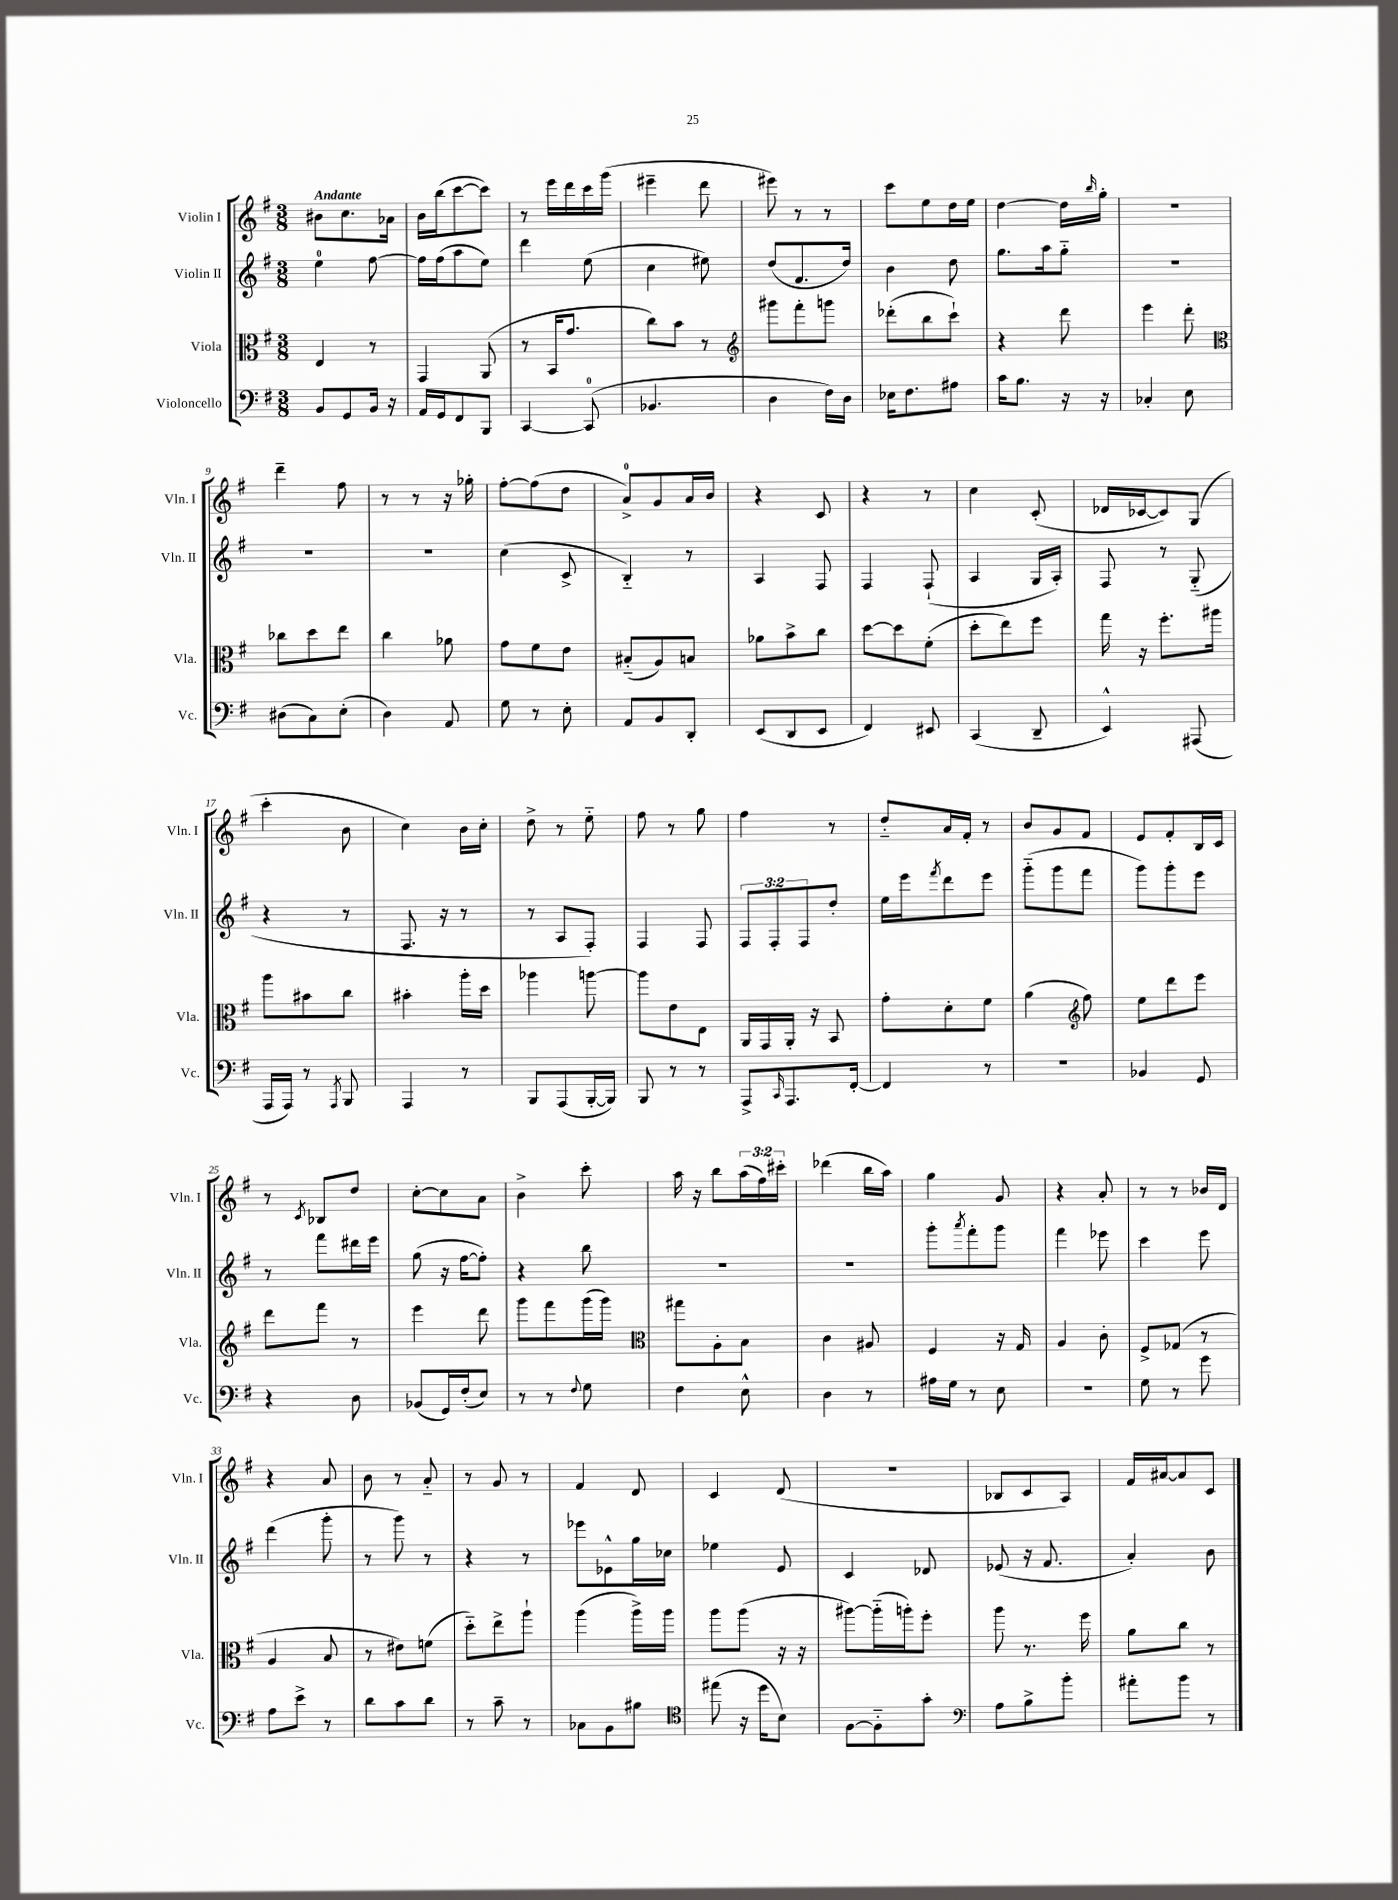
<<
\new StaffGroup <<
\new Staff = "s0" \with { instrumentName = "Violin I" shortInstrumentName = "Vln. I" } {
    \clef treble \key g \major \numericTimeSignature \time 3/8 \override Staff.TupletNumber.text = #tuplet-number::calc-fraction-text \tempo "Andante"
    bis'8 c''8. aes'16 |
    b'16 b''16( c'''8~ c'''8) |
    r8 e'''16 d'''16 c'''16 g'''16( |
    eis'''4-- d'''8 |
    eis'''8) r8 r8 |
    c'''8 e''8 d''16 e''16 |
    d''4~ d''16 \grace { b''16 } g''16-. |
    R4. |
    d'''4-- fis''8 |
    r8 r8 r16 ges''16-. |
    fis''8~-. fis''8( d''8 |
    a'8-0->) g'8 a'16 b'16 |
    r4 c'8 |
    r4 r8 |
    c''4 c'8-.( |
    des'16 ces'16~ ces'8) g8( |
    c'''4-. b'8 |
    c''4) b'16 c''16-. |
    d''8-> r8 e''8-_ |
    fis''8 r8 g''8 |
    fis''4 r8 |
    d''8-_ a'16 fis'16-. r8 |
    b'8 g'8 fis'8 |
    e'8 fis'8-. b16 c'16 |
    r8 \acciaccatura { c'8 } bes8 d''8 |
    c''8~-. c''8 a'8 |
    b'4-> c'''8-. |
    a''16 r16 b''8 \tuplet 3/2 { a''16( fis''16) cis'''16-. } |
    des'''4( b''16 a''16) |
    g''4 g'8 |
    r4 a'8-. |
    r8 r8 bes'16 d'16 |
    r4 a'8 |
    b'8 r8 a'8-_ |
    r8 g'8 r8 |
    fis'4 d'8 |
    c'4 d'8( |
    r4. |
    bes8 c'8 a8) |
    fis'16 ais'16~ ais'8 c'8 \bar "|." |
}
\new Staff = "s1" \with { instrumentName = "Violin II" shortInstrumentName = "Vln. II" } {
    \clef treble \key g \major \numericTimeSignature \time 3/8 \override Staff.TupletNumber.text = #tuplet-number::calc-fraction-text
    e''4-0 fis''8~ |
    fis''16 fis''16( a''8 e''8) |
    d'''4 e''8( |
    c''4 eis''8) |
    d''8( fis'8. d''16) |
    b'4 d''8 |
    g''8. a''16 g''8-_ |
    R4. |
    R4. |
    R4. |
    c''4( c'8-> |
    b4-_) r8 |
    a4 fis8 |
    fis4 fis8-!( |
    a4 g16 a16-.) |
    fis8 r8 g8-_( |
    r4 r8 |
    fis8. r16 r8 |
    r8 a8 fis8-.) |
    fis4 fis8 |
    \tuplet 3/2 { fis8 fis8-. fis8 } d''8-. |
    e''16 e'''16 \acciaccatura { fis'''8 } d'''8 e'''8 |
    g'''8-_( g'''8 fis'''8 |
    g'''8) g'''8-. e'''8 |
    r8 fis'''8 dis'''16 e'''16 |
    g''8( r16 fis''16~ fis''8-.) |
    r4 b''8 |
    R4. |
    R4. |
    g'''8-. \acciaccatura { a'''8 } fis'''8-. g'''8 |
    fis'''4 ees'''8 |
    c'''4 e'''8 |
    d'''4( g'''8-. |
    r8 g'''8) r8 |
    r4 r8 |
    ees'''8 ees'8-^ g''16 ces''16 |
    ees''4 e'8 |
    c'4 des'8 |
    ees'8( r16 fis'8. |
    a'4-.) b'8 \bar "|." |
}
\new Staff = "s2" \with { instrumentName = "Viola" shortInstrumentName = "Vla." } {
    \clef alto \key g \major \numericTimeSignature \time 3/8
    e4 r8 |
    g,4 a,8( |
    r8 b,16 g'8. |
    c''8) b'8 r8 |
    \clef treble gis'''8 fis'''8-. g'''8 |
    des'''8-.( b''8 c'''8-!) |
    r4 d'''8 |
    e'''4 d'''8-. |
    \clef alto ces''8 d''8 e''8 |
    c''4 aes'8 |
    g'8 fis'8 e'8 |
    bis8-_( a8) b8 |
    aes'8 b'8-> c''8 |
    d''8~ d''8 fis'8-.( |
    d''8-. e''8) fis''8 |
    g''16 r16 fis''8.-. ais''16 |
    a''8 bis'8 c''8 |
    bis'4-. a''16-. d''16 |
    aes''4 a''8~ |
    a''8 e'8 e8 |
    a,16 g,16 a,16-. r16 b,8 |
    g'8-. d'8-. fis'8 |
    a'4( \clef treble fis''8) |
    e''8 d'''8 e'''8 |
    d'''8 fis'''8 r8 |
    e'''4 d'''8 |
    g'''8 fis'''8 g'''16( g'''16) |
    \clef alto gis''8 a8-. b8 |
    c'4 ais8 |
    fis4 r16 g16 |
    a4 c'8-. |
    fis8-> ges8( r8 |
    a4 b8 |
    r8 eis'8) f'8( |
    d''8-_) e''8-> a''8-! |
    a''4( a''16->) a''16 |
    a''8 a''8( r16 r16 |
    ais''8~) ais''16-_( a''16-.) fis''8-. |
    a''8 r8. fis''16 |
    a'8 c''8 r8 \bar "|." |
}
\new Staff = "s3" \with { instrumentName = "Violoncello" shortInstrumentName = "Vc." } {
    \clef bass \key g \major \numericTimeSignature \time 3/8
    b,8 g,8 b,16 r16 |
    a,16 g,16 fis,8 b,,8 |
    c,4~ c,8-0( |
    bes,4. |
    d4 fis16) d16 |
    ees16 fis8. ais8 |
    c'16 b8. r16 r16 |
    ces4-. e8 |
    dis8( c8) e8-.( |
    d4) a,8 |
    g8 r8 e8-. |
    a,8 b,8 d,8-. |
    e,8( d,8 e,8 |
    fis,4) eis,8 |
    c,4( d,8-- |
    e,4-^) ais,,8( |
    a,,16 a,,16) r8 \acciaccatura { a,,8 } b,,8 |
    a,,4 r8 |
    b,,8 a,,8( b,,16~-. b,,16) |
    b,,8 r8 r8 |
    a,,8-> \grace { c,16 } a,,8. fis,16~-. |
    fis,4 r8 |
    R4. |
    bes,4 g,8 |
    r4 d8 |
    bes,8( g,16) fis16-.( e8) |
    r8 r8 \appoggiatura { fis8 } g8 |
    fis4 e8-^ |
    d4 r8 |
    ais16 g16 r8 e8 |
    R4. |
    g8 r8 g'8 |
    a8 e'8-> r8 |
    d'8 c'8 d'8 |
    r8 c'8-- r8 |
    ces8 b,8 bis8 |
    \clef tenor eis''8( r16 d''16 b8) |
    fis8~ fis8-_ g'8-. |
    \clef bass a8 b8-> b'8-. |
    ais'8-. b'8 r8 \bar "|." |
}
>>
>>
